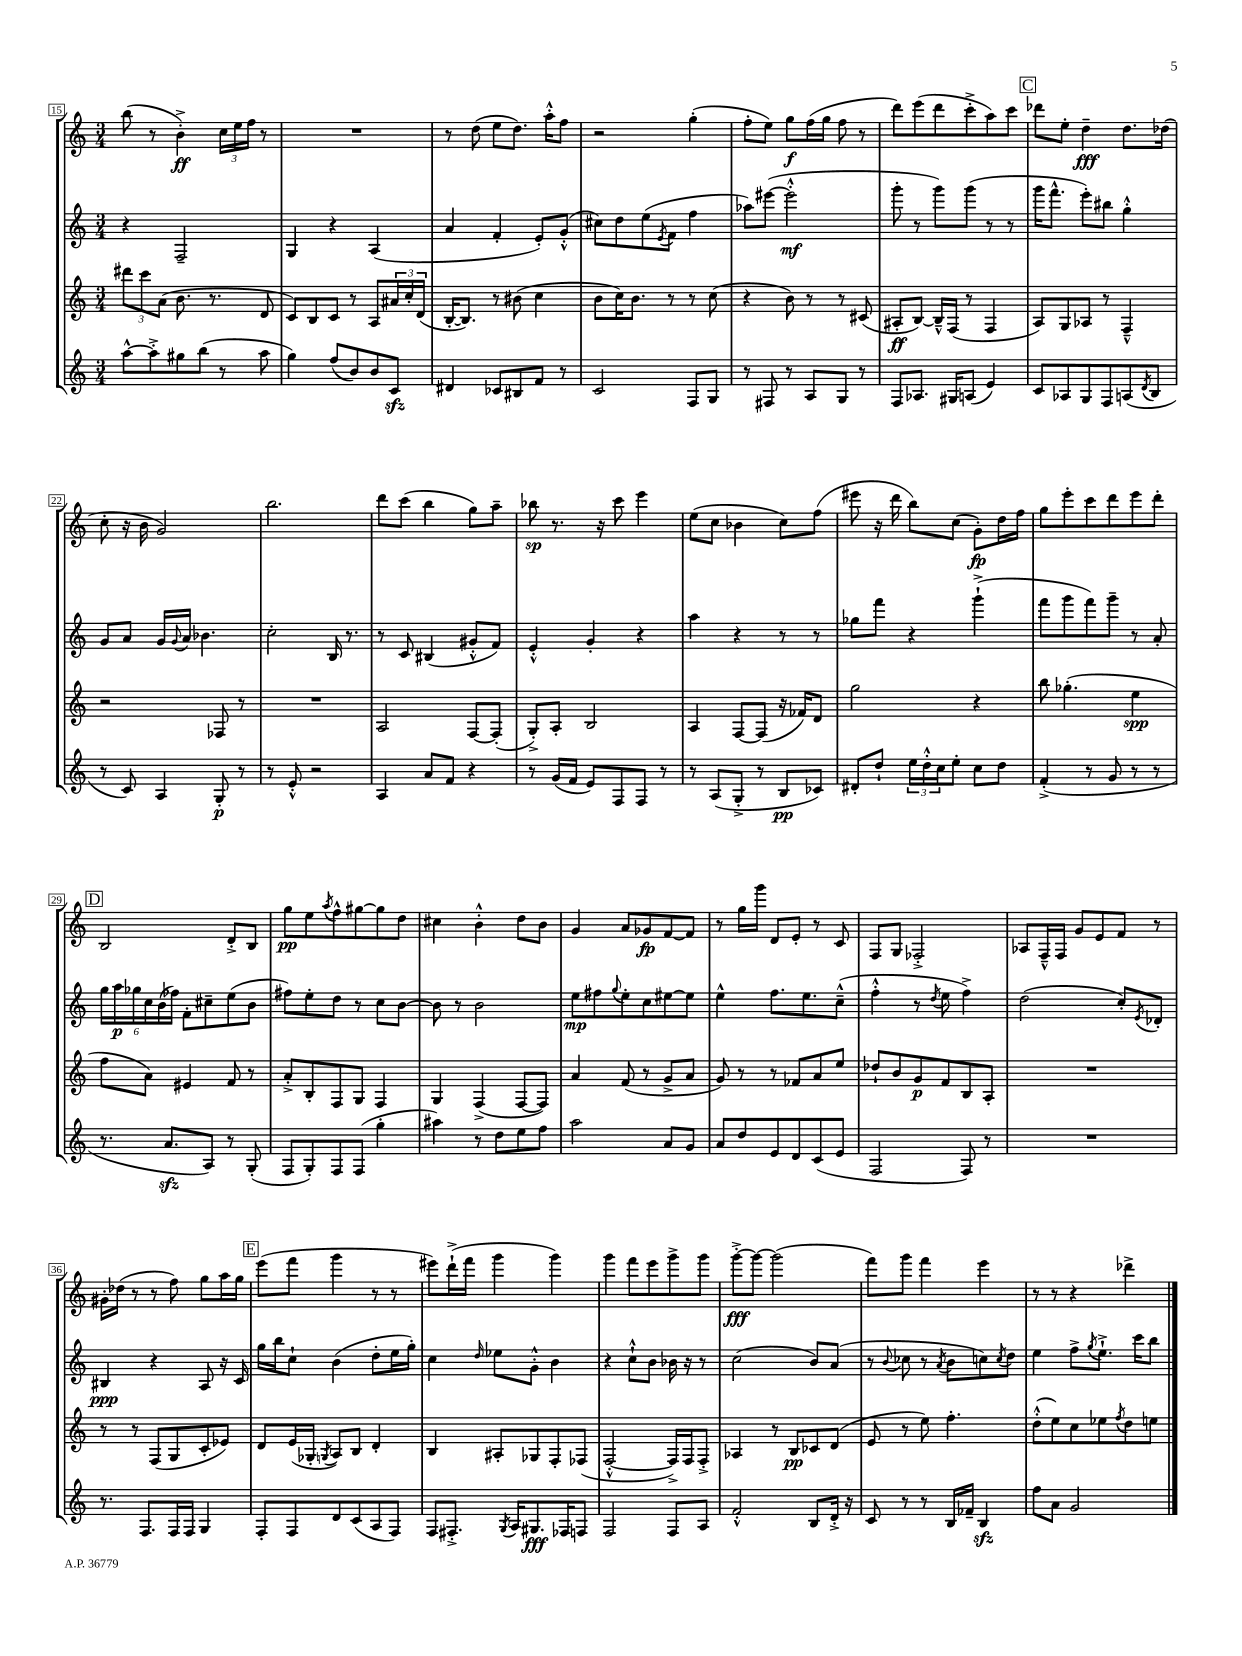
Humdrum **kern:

**kern	**dynam	**kern	**dynam	**kern	**dynam	**kern	**dynam
*part4	*part4	*part3	*part3	*part2	*part2	*part1	*part1
*staff4	*staff4	*staff3	*staff3	*staff2	*staff2	*staff1	*staff1
*clefG2	*	*clefG2	*	*clefG2	*	*clefG2	*
*k[]	*	*k[]	*	*k[]	*	*k[]	*
*M3/4	*	*M3/4	*	*M3/4	*	*M3/4	*
=15	=15	=15	=15	=15	=15	=15	=15
[8aa^^\L	.	12ddd#X\L	.	4r	.	(8bb\	.
.	.	12ccc\	.	.	.	.	.
8aa'^\]	.	.	.	.	.	8r	.
.	.	(12a\J	.	.	.	.	.
8gg#X\	.	8.b\	.	2F~/	.	4b'^\)	ff
(8bb\J	.	.	.	.	.	.	.
.	.	8.r	.	.	.	.	.
8r	.	.	.	.	.	24cc\LL	.
.	.	.	.	.	.	24ee\	.
.	.	.	.	.	.	24ff\JJ	.
8aa\	.	8d/	.	.	.	8r	.
=16	=16	=16	=16	=16	=16	=16	=16
4gg\)	.	8c/L)	.	4G/	.	2.r	.
.	.	8B/	.	.	.	.	.
(8ff/L	.	8c/J	.	4r	.	.	.
8b/)	.	8r	.	.	.	.	.
8b/	.	8A/L	.	(4A/	.	.	.
8czz/J	.	24a#X/L	.	.	.	.	.
.	.	24cc'/	.	.	.	.	.
.	.	(24d/JJ	.	.	.	.	.
=17	=17	=17	=17	=17	=17	=17	=17
4d#X/	.	[16B'/KL	.	4a/	.	8r	.
.	.	8.B/J])	.	.	.	.	.
.	.	.	.	.	.	(8dd\	.
8c-X/L	.	8r	.	4f'/	.	8ee\L	.
8B#X/	.	(8b#X\	.	.	.	8.dd\J)	.
8f/J	.	4cc\	.	8e'/L)	.	.	.
.	.	.	.	.	.	16aa'^^\KL	.
8r	.	.	.	(8g'^^/J	.	8ff\J	.
=18	=18	=18	=18	=18	=18	=18	=18
2c/	.	8b\L	.	8cc#X\L)	.	2r	.
.	.	16cc\K)	.	8dd\	.	.	.
.	.	8.b\J	.	.	.	.	.
.	.	.	.	(8ee\	.	.	.
.	.	.	.	8qe/	.	.	.
.	.	8r	.	8f\J	.	.	.
8F/L	.	8r	.	4ff\	.	(4gg'\	.
8G/J	.	(8cc\	.	.	.	.	.
=19	=19	=19	=19	=19	=19	=19	=19
8r	.	4r	.	8aa-X\L)	.	8ff'\L	.
8F#X/	.	.	.	([8eee#X\J	.	8ee\J)	.
8r	.	8b\)	.	2eee#'^^\]	mf	8gg\L	f
8A/L	.	8r	.	.	.	(16ff\L	.
.	.	.	.	.	.	16gg\JJ	.
8G/J	.	8r	.	.	.	8ff\	.
8r	.	(8c#X/	.	.	.	8r	.
=20	=20	=20	=20	=20	=20	=20	=20
8F/L	.	8A#X'/L	ff	8ggg'\	.	8ddd\L)	.
8.A-X/J	.	[8B/J)	.	8r	.	(8eee\	.
.	.	16B~^^/LL]	.	8ggg\L)	.	8ddd\	.
16G#X/KL	.	(16F/JJ	.	.	.	.	.
(8An/J	.	8r	.	(8ggg\J	.	8ccc'^\	.
4e/)	.	4F/	.	8r	.	8aa\)	.
.	.	.	.	8r	.	8ccc\J	.
!!LO:REH:place=s1:t=C
=21	=21	=21	=21	=21	=21	=21	=21
8c/L	.	8A/L)	.	16ggg\KL	.	8ddd-X\L	.
.	.	.	.	8.fff^^\J	.	.	.
8A-X/	.	8G/	.	.	.	8ee'\J	.
8G/	.	8A-X/J	.	8eee'\L)	.	4dd~\	fff
8F/	.	8r	.	8bb#X\J	.	.	.
(8An/	.	4F~^^/	.	4gg'^^\	.	8.dd\L	.
8qd/	.	.	.	.	.	.	.
8B/J	.	.	.	.	.	.	.
.	.	.	.	.	.	(16dd-X\Jk	.
!!LO:LB:g=z
=22	=22	=22	=22	=22	=22	=22	=22
8r	.	2r	.	8g/L	.	8cc'\	.
8c/)	.	.	.	8a/J	.	16r	.
.	.	.	.	.	.	16b\	.
4A/	.	.	.	16g/LL	.	2g/)	.
.	.	.	.	8qqg/	.	.	.
.	.	.	.	16a/JJ	.	.	.
.	.	.	.	4.b-X\	.	.	.
8G'/	p	8F-X/	.	.	.	.	.
8r	.	8r	.	.	.	.	.
=23	=23	=23	=23	=23	=23	=23	=23
8r	.	2.r	.	2cc'\	.	2.bb\	.
8e'^^/	.	.	.	.	.	.	.
2r	.	.	.	.	.	.	.
.	.	.	.	16B/	.	.	.
.	.	.	.	8.r	.	.	.
=24	=24	=24	=24	=24	=24	=24	=24
4A/	.	2A/	.	8r	.	8ddd\L	.
.	.	.	.	8c/	.	(8ccc\J	.
8a/L	.	.	.	(4B#X/	.	4bb\	.
8f/J	.	.	.	.	.	.	.
4r	.	[8F/L	.	8g#X'^^/L	.	8gg\L)	.
.	.	(8F'/J]	.	8f/J)	.	8aa~\J	.
=25	=25	=25	=25	=25	=25	=25	=25
8r	.	8G'^/L)	.	4e'^^/	.	8bb-X\	sp
(16g/LL	.	8A'/J	.	.	.	8.r	.
16f/JJ	.	.	.	.	.	.	.
8e/L)	.	2B/	.	4g'/	.	.	.
.	.	.	.	.	.	16r	.
8F/	.	.	.	.	.	8ccc\	.
8F/J	.	.	.	4r	.	4eee\	.
8r	.	.	.	.	.	.	.
=26	=26	=26	=26	=26	=26	=26	=26
8r	.	4A/	.	4aa\	.	(8ee\L	.
(8A/L	.	.	.	.	.	8cc\J	.
8G'^/J	.	[8F/L	.	4r	.	4b-X\	.
8r	.	(8F/J]	.	.	.	.	.
8B/L	pp	16r	.	8r	.	8cc\L)	.
.	.	16f-X/KL)	.	.	.	.	.
8c-X/J)	.	8d/J	.	8r	.	(8ff\J	.
=27	=27	=27	=27	=27	=27	=27	=27
8d#X'/L	.	2gg\	.	8gg-X\L	.	8eee#X\	.
8dd`/J	.	.	.	8fff\J	.	16r	.
.	.	.	.	.	.	16ddd\	.
24ee\LL	.	.	.	4r	.	8bb\L)	.
24dd'^^\	.	.	.	.	.	.	.
24cc\J	.	.	.	.	.	.	.
8ee'\J	.	.	.	.	.	(8cc\J	.
8cc\L	.	4r	.	(4ggg`^\	.	8g'\L)	fp
8dd\J	.	.	.	.	.	16dd\L	.
.	.	.	.	.	.	16ff\JJ	.
=28	=28	=28	=28	=28	=28	=28	=28
(4f'^/	.	8bb\	.	8fff\L	.	8gg\L	.
.	.	(4.gg-X'\	.	8ggg\	.	8eee'\	.
8r	.	.	.	8fff\)	.	8ccc\	.
8g/	.	.	.	8ggg~\J	.	8ddd\	.
8r	.	4ee\	spp	8r	.	8eee\	.
8r	.	.	.	8a'/	.	8ddd'\J	.
!!LO:LB:g=z
!!LO:REH:place=s1:t=D
=29	=29	=29	=29	=29	=29	=29	=29
8.r	.	8ff\L	.	24gg\LL	.	2B/	.
.	.	.	.	24aa\	p	.	.
.	.	.	.	24gg-X\	.	.	.
.	.	8a\J)	.	24cc\	.	.	.
.	.	.	.	(24b\	.	.	.
8.azz/L	.	.	.	.	.	.	.
.	.	.	.	24ff-X\JJ)	.	.	.
.	.	4e#X/	.	8f'\L	.	.	.
8A/J)	.	.	.	8cc#X~\	.	.	.
8r	.	8f/	.	(8ee\	.	8d'^/L	.
(8G'/	.	8r	.	8b\J	.	8B/J	.
=30	=30	=30	=30	=30	=30	=30	=30
8F/L	.	8a'^/L	.	8ff#X\L)	.	8gg\L	pp
8G'/)	.	8B'/	.	8ee'\	.	8ee\	.
.	.	.	.	.	.	8qaa/	.
8F/	.	8F/	.	8dd\J	.	8ff^^\	.
(8F/J	.	8G/J	.	8r	.	[8gg#X\	.
4gg'\	.	4F/	.	8cc\L	.	8gg#\]	.
.	.	.	.	[8b\J	.	8dd\J	.
=31	=31	=31	=31	=31	=31	=31	=31
4aa#X\)	.	4G/	.	8b\]	.	4cc#X\	.
.	.	.	.	8r	.	.	.
8r	.	(4F^/	.	2b\	.	4b'^^\	.
8dd\L	.	.	.	.	.	.	.
8ee\	.	[8F/L	.	.	.	8dd\L	.
8ff\J	.	8F/J])	.	.	.	8b\J	.
=32	=32	=32	=32	=32	=32	=32	=32
2aa\	.	4a/	.	8ee\L	mp	4g/	.
.	.	.	.	8ff#X\	.	.	.
.	.	.	.	8qqgg/	.	.	.
.	.	(8f/	.	8ee'\	.	8a/L	.
.	.	8r	.	8cc\	.	8g-X/	fp
8a/L	.	8g^/L	.	[8ee#X\	.	[8f/	.
8g/J	.	8a/J	.	8ee#\J]	.	8f/J]	.
=33	=33	=33	=33	=33	=33	=33	=33
8a/L	.	8g/)	.	4ee^^\	.	8r	.
8dd/	.	8r	.	.	.	16gg\LL	.
.	.	.	.	.	.	16ggg\JJ	.
8e/	.	8r	.	8.ff\L	.	8d/L	.
8d/	.	8f-X/L	.	.	.	8e'/J	.
.	.	.	.	8.ee\	.	.	.
(8c/	.	8a/	.	.	.	8r	.
8e/J	.	8ee/J	.	(8cc~^^\J	.	8c/	.
=34	=34	=34	=34	=34	=34	=34	=34
2F/	.	8dd-X`/L	.	4ff'^^\	.	8F/L	.
.	.	8b/	.	.	.	8G/J	.
.	.	8g/	p	8r	.	2F-X'^/	.
.	.	.	.	8qdd/	.	.	.
.	.	8f/	.	8ee\	.	.	.
8F/)	.	8B/	.	4ff^\)	.	.	.
8r	.	8A'/J	.	.	.	.	.
=35	=35	=35	=35	=35	=35	=35	=35
2.r	.	2.r	.	(2dd\	.	8A-X/L	.
.	.	.	.	.	.	16F~^^/L	.
.	.	.	.	.	.	16F/JJ	.
.	.	.	.	.	.	8g/L	.
.	.	.	.	.	.	8e/	.
.	.	.	.	8cc'/L)	.	8f/J	.
.	.	.	.	8qe/	.	.	.
.	.	.	.	8d-X'/J	.	8r	.
!!LO:LB:g=z
=36	=36	=36	=36	=36	=36	=36	=36
8.r	.	8r	.	4B#X/	ppp	16g#X'\LL	.
.	.	.	.	.	.	(16dd-X\JJ	.
.	.	8r	.	.	.	8r	.
8.F/L	.	.	.	.	.	.	.
.	.	(8F/L	.	4r	.	8r	.
16F/L	.	8G/	.	.	.	8ff\)	.
16F/JJ	.	.	.	.	.	.	.
4G/	.	8c'/	.	8A/	.	8gg\L	.
.	.	8e-X/J)	.	16r	.	16aa\L	.
.	.	.	.	16c/	.	16gg\JJ	.
!!LO:REH:place=s1:t=E
=37	=37	=37	=37	=37	=37	=37	=37
8F'/L	.	8d/L	.	16gg\LL	.	(8eee\L	.
.	.	.	.	16bb\J	.	.	.
8F/	.	(16e/L	.	8cc`\J	.	8fff\J	.
.	.	16G-X'/JJ	.	.	.	.	.
.	.	8qGn/	.	.	.	.	.
8d/	.	8A/L)	.	(4b\	.	4ggg\	.
(8c/	.	8B/J	.	.	.	.	.
8A/	.	4d'/	.	8dd'\L	.	8r	.
8F/J)	.	.	.	16ee\L	.	8r	.
.	.	.	.	16gg'\JJ)	.	.	.
=38	=38	=38	=38	=38	=38	=38	=38
8F/L	.	4B/	.	4cc\	.	8eee#X\L)	.
8.F#X'^/J	.	.	.	.	.	(16ddd`^\L	.
.	.	.	.	.	.	16fff\JJ	.
.	.	.	.	16qqdd/	.	.	.
.	.	8A#X'/L	.	8ee-X\L	.	4ggg\	.
8qG/	.	.	.	.	.	.	.
16A/KL	.	.	.	.	.	.	.
8.G#X/	fff	8G-X/	.	8g'^^\J	.	.	.
.	.	8F'/	.	4b\	.	4ggg\)	.
16F-X/K	.	.	.	.	.	.	.
8Fn/J	.	(8F-X/J	.	.	.	.	.
=39	=39	=39	=39	=39	=39	=39	=39
2F/	.	[2F'^^/	.	4r	.	4ggg\	.
.	.	.	.	8cc`^^\L	.	8fff\L	.
.	.	.	.	8b\J	.	8eee\	.
8F/L	.	16F^/LL])	.	16b-X\	.	8ggg^\	.
.	.	16F/J	.	16r	.	.	.
8A/J	.	8F'^/J	.	8r	.	8ggg\J	.
=40	=40	=40	=40	=40	=40	=40	=40
2f'^^/	.	4A-X/	.	(2cc\	.	[8ggg'^\L	fff
.	.	.	.	.	.	8ggg\J_	.
.	.	8r	.	.	.	(2ggg\]	.
.	.	8B/L	pp	.	.	.	.
8B/L	.	8c-X/	.	8b/L)	.	.	.
16d'^/Jk	.	(8d/J	.	(8a/J	.	.	.
16r	.	.	.	.	.	.	.
=41	=41	=41	=41	=41	=41	=41	=41
8c/	.	8e/	.	8r	.	8fff\L)	.
.	.	.	.	8qqb/	.	.	.
8r	.	8r	.	8cc-X\	.	8ggg\J	.
8r	.	8ee\)	.	8r	.	4fff\	.
.	.	.	.	8qa/	.	.	.
16B/LL	.	4.ff'\	.	8b\L	.	.	.
16f-X~/JJ	.	.	.	.	.	.	.
4Bzz/	.	.	.	8ccn\)	.	4eee\	.
.	.	.	.	8qcc/	.	.	.
.	.	.	.	8dd\J	.	.	.
=42	=42	=42	=42	=42	=42	=42	=42
8ff\L	.	(8dd'^^\L	.	4ee\	.	8r	.
8a\J	.	8ee\)	.	.	.	8r	.
2g/	.	8cc\	.	8ff^\L	.	4r	.
.	.	.	.	8qgg/	.	.	.
.	.	8ee-X\	.	8.ee`^\J	.	.	.
.	.	8qff/	.	.	.	.	.
.	.	8dd\	.	.	.	4ddd-X^\	.
.	.	.	.	16ccc\KL	.	.	.
.	.	8een\J	.	8bb\J	.	.	.
==	==	==	==	==	==	==	==
*-	*-	*-	*-	*-	*-	*-	*-
